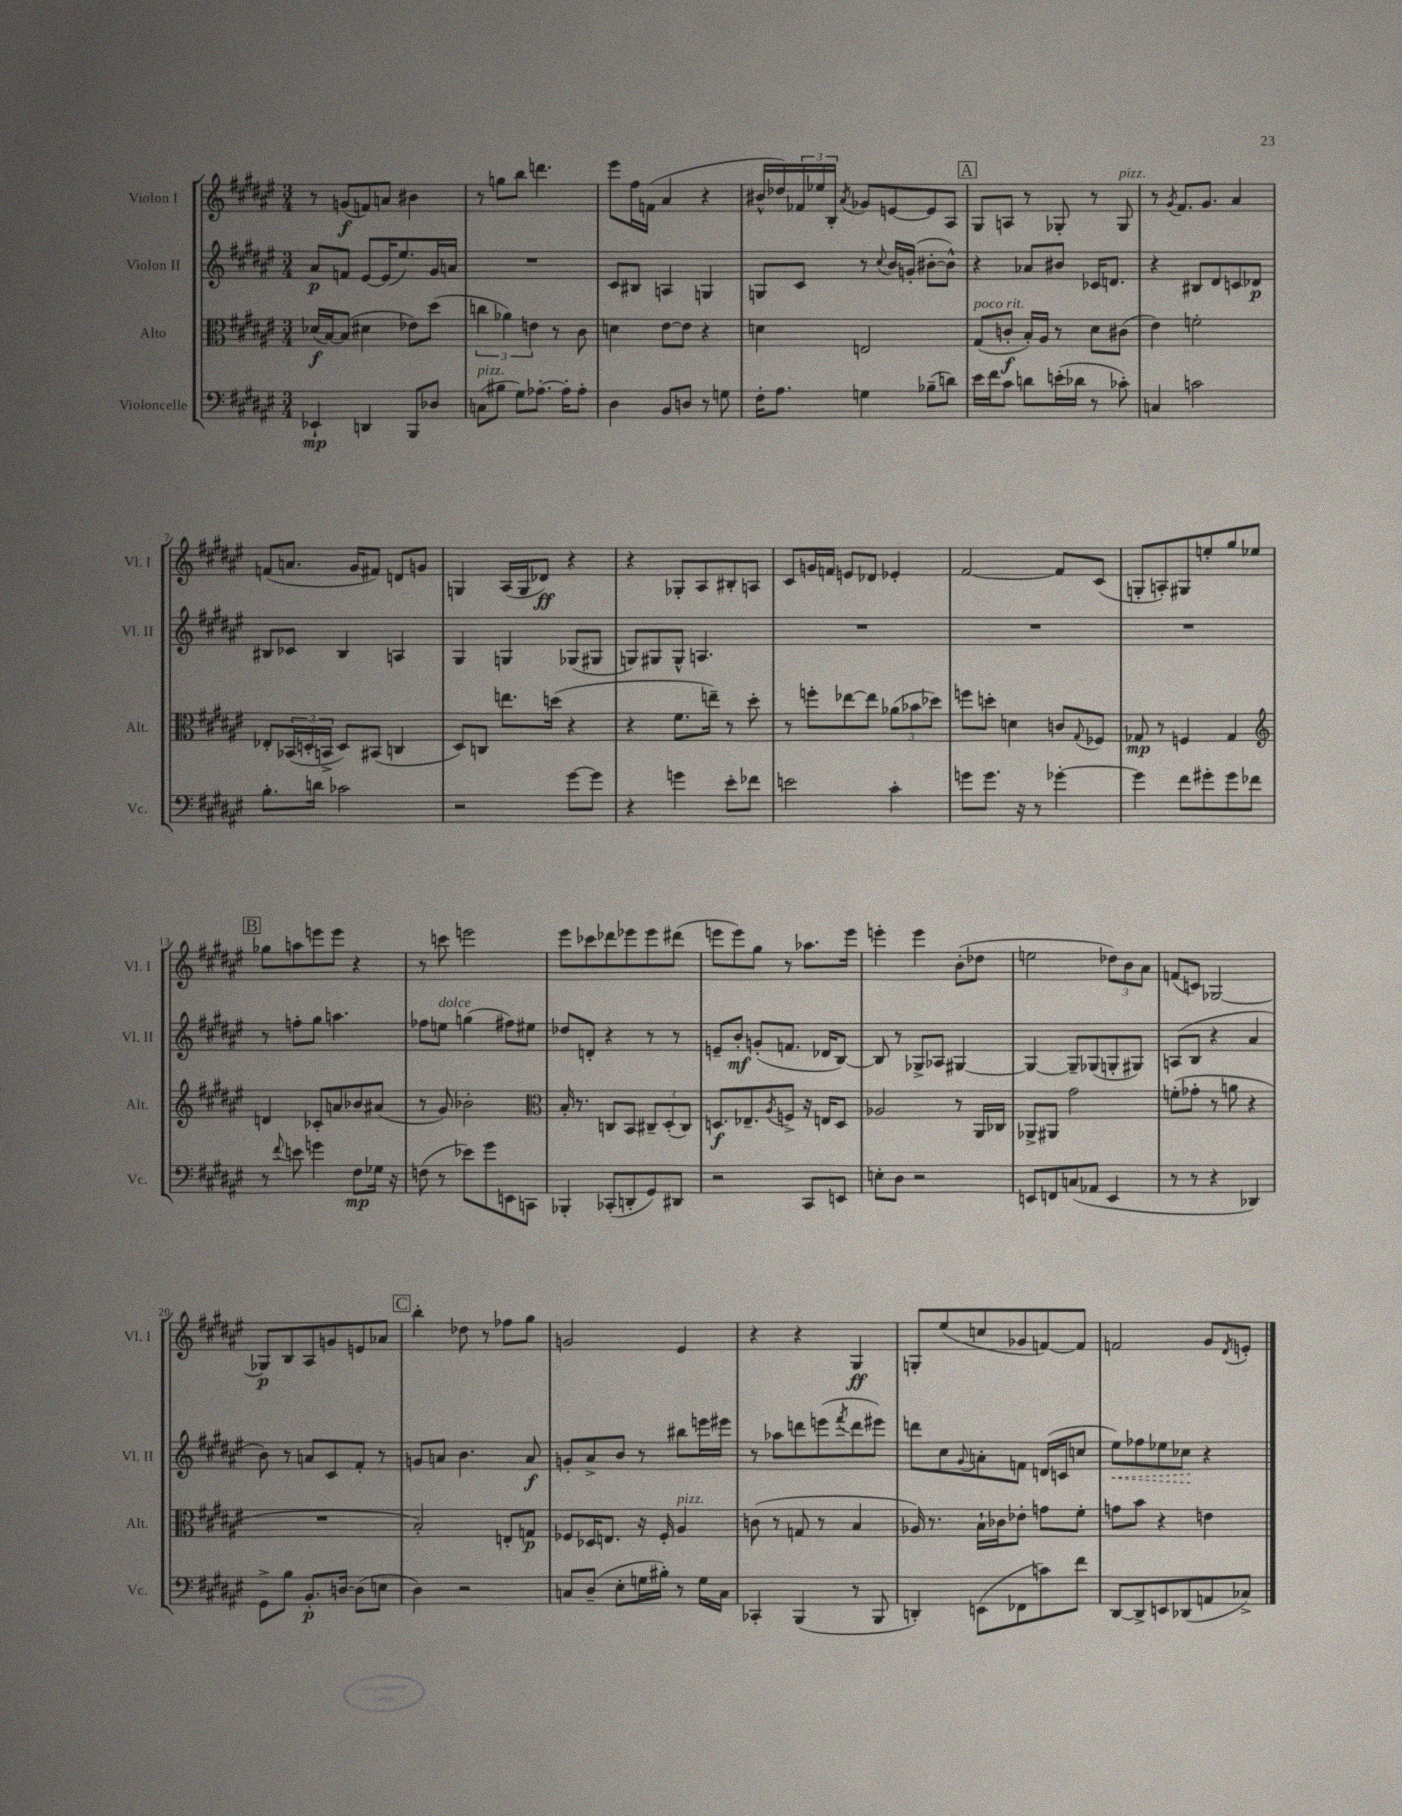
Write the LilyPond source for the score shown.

<<
\new StaffGroup <<
\new Staff = "s0" \with { instrumentName = "Violon I" shortInstrumentName = "Vl. I" } {
    \clef treble \key fis \major \numericTimeSignature \time 3/4
    r8 g'8\f( f'8) a'8 bis'4 |
    r8 g''8 b''8 d'''4. |
    eis'''8 fis''16 f'16( ais'4 r4 |
    bis'16-^ des''16) \tuplet 3/2 { fes'16 ees''16 b16-. } \acciaccatura { ais'8 } ges'8 e'8~ e'8 ais8 |
    \mark \markup { \box "A" } gis8 a8 r8 ges8-. r8 ges8^\markup { \italic "pizz." } |
    r8 \acciaccatura { gis'8 } fis'8. gis'8. ais'4 |
    f'8( a'8. gis'16 fis'8) d'8 g'8 |
    g4 ais16( g16 des'8\ff) r4 |
    r4 ges8-. ais8 bis8-. a8 |
    cis'8 g'16 f'16 e'8 des'8 ees'4-. |
    fis'2~ fis'8 cis'8( |
    g8-. a8-.) gis8 e''8-. gis''8 ees''8 |
    \mark \markup { \box "B" } ges''8 a''8 e'''8 e'''8 r4 |
    r8 c'''8 e'''2 |
    eis'''8 ces'''8 des'''8 ees'''8 ees'''8 dis'''8( |
    e'''8 e'''8) gis''8 r8 aes''8. e'''16 |
    e'''4-. e'''4 b'8-.( des''8 |
    e''2 \tuplet 3/2 { des''8) b'8 ais'8 } |
    f'8( c'8) ges2~ |
    ges8\p b8 ais8 g'8 e'8 aes'8 |
    \mark \markup { \box "C" } b''4-. des''8 r8 fes''8 gis''8 |
    g'2 eis'4 |
    r4 r4 gis4\ff |
    g8-. eis''8( c''8 ges'8 f'8~) f'8 |
    f'2 gis'8 \acciaccatura { dis'8 } e'8-. \bar "|." |
}
\new Staff = "s1" \with { instrumentName = "Violon II" shortInstrumentName = "Vl. II" } {
    \clef treble \key fis \major \numericTimeSignature \time 3/4
    ais'8\p f'8 eis'8~ eis'16( eis''8.) gis'16 a'16 |
    R2. |
    cis'8 bis8 a4 g4 |
    g8 cis'8 r8 \appoggiatura { cis''8 } b'16 g'16-.( bis'8~-. bis'8-^) |
    \mark \markup { \box "A" } r4 aes'8 bis'8 ces'16 d'8. |
    r4 bis8 dis'8 c'8 des'8\p |
    bis8 ces'8 bis4 a4 |
    gis4 g4 ges8( gis8 |
    g8) gis8 gis8-^ a4. |
    R2. |
    R2. |
    R2. |
    \mark \markup { \box "B" } r8 f''8-. gis''8 a''4. |
    fes''8 e''8^\markup { \italic "dolce" } g''4( fis''8) eis''8 |
    des''8 d'8-. r4 r8 r8 |
    e'8-- b'8-.\mf g'8-.( f'8. des'16 b8~) |
    b8 r8 ges8-> aes8 gis4~ |
    gis4~ gis8-- ges8( g8-. gis8) |
    a8( b8 r4 ais'4 |
    b'8) r8 a'8 cis'8 fis'8-. r8 |
    \mark \markup { \box "C" } g'8 a'8 b'4. a'8\f |
    g'8-. ais'8-> b'8 r8 bis''8 e'''16 eis'''16 |
    r8 aes''8 d'''8 e'''8( \acciaccatura { fis'''8 } d'''8 eis'''8) |
    d'''8 cis''8 \appoggiatura { gis'8 } a'8-. f'8 d'16( c'16 c''8 |
    \once \override Hairpin.style = #'dashed-line eis''8\<) fes''8 ees''8 ces''8\! r4 \bar "|." |
}
\new Staff = "s2" \with { instrumentName = "Alto" shortInstrumentName = "Alt." } {
    \clef alto \key fis \major \numericTimeSignature \time 3/4
    des'16\f( b16~) b8( dis'4 ees'8) dis''8( |
    \tuplet 3/2 { c''4 aes'4) e'4 } r8 cis'8 |
    d'4 eis'8~ eis'8 r4 |
    d'4 e2 |
    \mark \markup { \box "A" } gis8^\markup { \italic "poco rit." }( c'8-.\f b16-.) ais16 r8 dis'8 cis'8( |
    eis'4) f'2-. |
    ees8-. \tuplet 3/2 { bes,16( d16-. b,16-> } d8) bis,8( c4 |
    dis8) c8 e''8. d''16( r4 |
    r4 fis'8. e''16--) r8 dis''8-. |
    r8 f''8-. ees''8~ ees''8 \tuplet 3/2 { aes'8( bes'8 des''8) } |
    f''8 d''8-. d'4 c'8 \appoggiatura { gis8 } fes8 |
    ges8\mp r8 f4 ges4 |
    \mark \markup { \box "B" } \clef treble d'4 ces'8-. a'8 bes'8 ais'8( |
    r8 gis'8) bes'2-. |
    \clef alto b16-. r8. c8 b,8 \tuplet 3/2 { cis8-- dis8-.( cis8) } |
    d8.\f ees8.-- \acciaccatura { ais8 } f8-> r16 e16 d8 |
    aes2 r8 ais,16 ces16 |
    aes,8-> ais,8 gis'2 |
    f'8-.( ges'8-. r8 a'8 r4 |
    R2. |
    \mark \markup { \box "C" } b2-.) e8-. g8\p |
    fes8 des16 e8. r16 fes16-. ais4^\markup { \italic "pizz." } |
    c'8( r8 g8 r8 b4 |
    aes16) r8. b16-! ces'16 ees'8-. g'8 fis'8-. |
    g'8 b'8 r4 e'4 \bar "|." |
}
\new Staff = "s3" \with { instrumentName = "Violoncelle" shortInstrumentName = "Vc." } {
    \clef bass \key fis \major \numericTimeSignature \time 3/4
    ees,4-!\mp d,4 b,,8 des8 |
    c8^\markup { \italic "pizz." }( bis8 gis8) aes8.~-. aes16-. aes8-. |
    dis4 b,8 d8 r8 g8 |
    fis16-. ais8. g4 bes8--( d'8) |
    \mark \markup { \box "A" } eis'16 fis'16 cis'8 d'8 e'16-.( des'16 r8 ces'8-.) |
    c4 c'2 |
    b8.-. d'16 ces'2 |
    r2 gis'8~ gis'8 |
    r4 g'4 eis'8-. fes'8 |
    e'2 cis'4-. |
    g'8 g'8. r16 r8 ges'4~-. |
    ges'4 fis'8 gis'8-. gis'8 fes'8 |
    \mark \markup { \box "B" } r8 \appoggiatura { fis'8 } e'8 g'4 fis8\mp ges16 r16 |
    f8( r8 ees'8) gis'8 e,8 c,8 |
    bes,,4-. ces,8-.( d,8-. gis,8) dis,8 |
    r2 cis,8 e,8 |
    e8-. dis8 r2 |
    e,8 f,8 c8( aes,8 e,4 |
    r8 r8 r4 des,4) |
    gis,8-> b8 b,8.-.\p d16~ d8( e8 |
    \mark \markup { \box "C" } dis4) r2 |
    c8 dis8--( eis8-. g16 bis16-.) r8 g16 c16 |
    ces,4-. b,,4( r8 b,,8 |
    d,4-.) e,8( fes,8 c'8) fis'8 |
    dis,8~ dis,8-> e,8 des,8( a,8 ces8->) \bar "|." |
}
>>
>>
